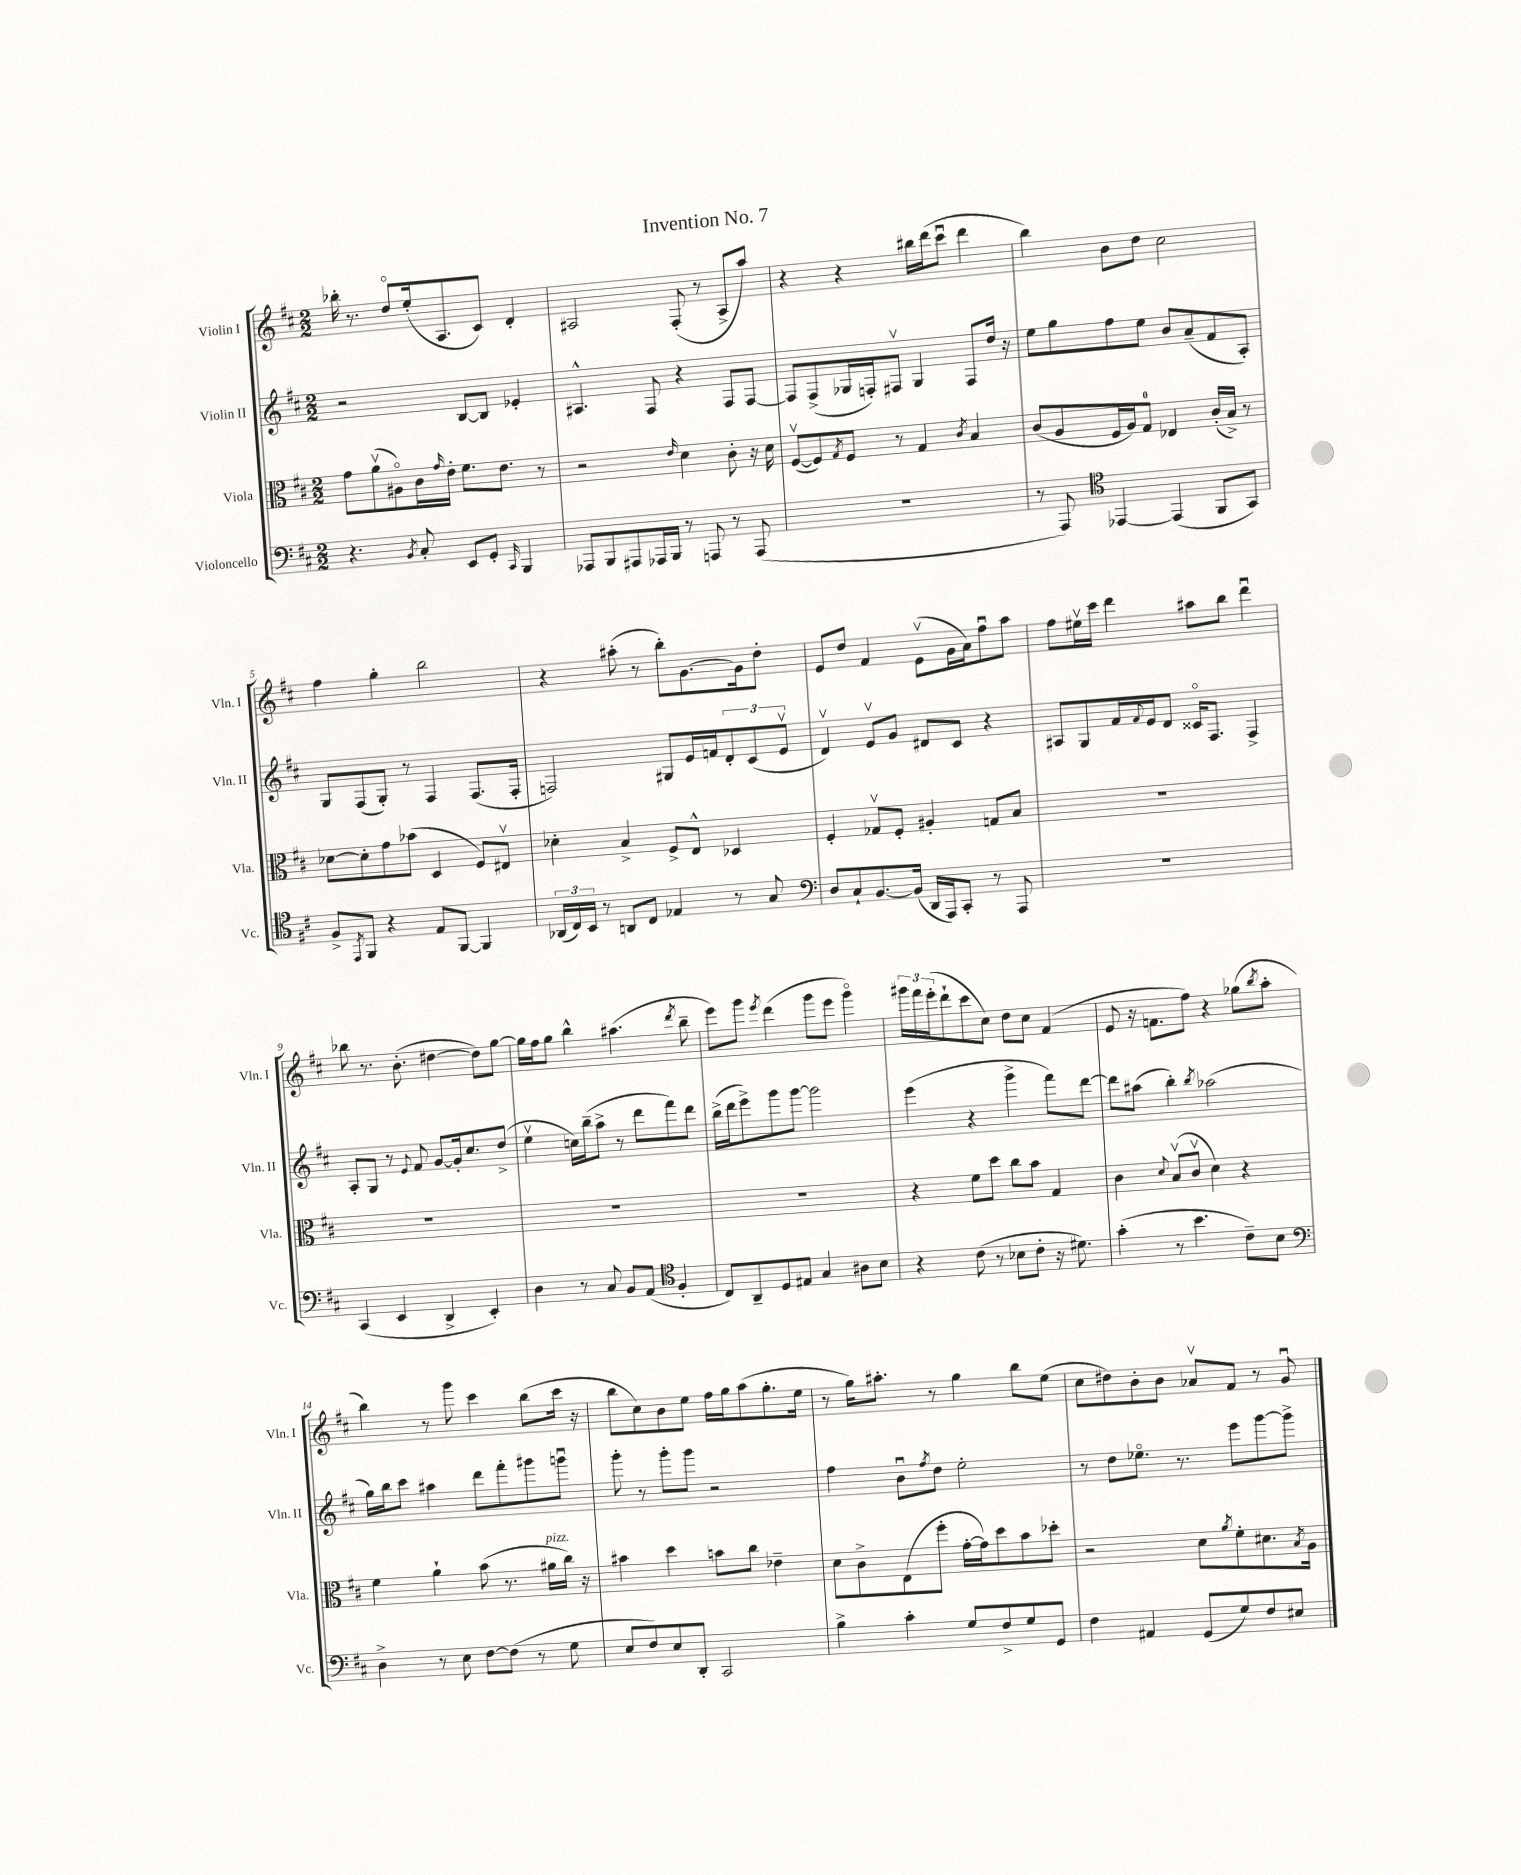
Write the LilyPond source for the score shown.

\header { title = "Invention No. 7" }
<<
\new StaffGroup <<
\new Staff = "s0" \with { instrumentName = "Violin I" shortInstrumentName = "Vln. I" } {
    \clef treble \key d \major \numericTimeSignature \time 2/2
    bes''16-. r8. d''8\flageolet e''16-.( a8. cis'8) d'4-. |
    ais2 fis8-.( r8 ais8-> a''8) |
    r4 r4 bis''16 d'''16( cis'''8\downbow d'''4 |
    b''4) b'8 d''8 cis''2 |
    fis''4 g''4-. b''2 |
    r4 ais''8-.( r8 b''8-.) g'8.~ g'16 d''8-. |
    e'8 d''8 fis'4 e'8\upbow( g'16 a'16) fis''8\downbow a''8 |
    fis''8 eis''16\upbow cis'''16 d'''4 ais''8 b''8 d'''4\downbow |
    bes''8 r8. b'8.-.( dis''4~ dis''8) g''8~ |
    g''16 fis''16 g''8 b''4-^ ais''4.( \acciaccatura { d'''8 } b''8-- |
    e'''8) g'''8 \acciaccatura { e'''8 } d'''4( g'''8 e'''8 g'''4\flageolet) |
    \tuplet 3/2 { gis'''16 fis'''16 e'''16-.( } d'''8-! cis'''8 cis''8) d''8 cis''8 fis'4( |
    e'8 r16 f'8. fis''8) r4 ges''8( \acciaccatura { b''8 } a''8-. |
    b''4) r8 g'''8 cis'''4 b''8( cis'''16 r16 |
    b''8 cis''8) b'8 e''8 fis''16 g''16 a''8( g''8.-. e''16 |
    r8 g''16) ais''8.-. r8 g''4 b''8 e''8( |
    cis''8 dis''8) b'8-. b'8 aes'8\upbow fis'8 r8 g'8\downbow \bar "|." |
}
\new Staff = "s1" \with { instrumentName = "Violin II" shortInstrumentName = "Vln. II" } {
    \clef treble \key d \major \numericTimeSignature \time 2/2
    r2 b8~ b8 ees'4-. |
    ais4.-^ fis8 r4 fis8 fis8~ |
    fis8 fis8->( ges16 f16-.) fis8\upbow ges4 fis8 d''16 r16 |
    e''8 g''8 fis''8 e''8 b'8 a'8--( fis'8 a8-.) |
    g8 fis8( g8-.) r8 fis4 fis8.( fis16-. |
    f2) gis8 e'16 f'16 \tuplet 3/2 { d'8-. cis'8( e'8\upbow } |
    d'4\upbow) e'8\upbow g'8 dis'8 cis'8 r4 |
    ais8 g8 fis'16 \appoggiatura { fis'8 } e'16 d'8 cisis'16\flageolet fis8. fis4-> |
    a8-. g8 r8 \appoggiatura { e'8 } fis'8 g'8~ g'16-. cis''8. d''8->( |
    e''4\upbow c''16) b''16--( a''8-> r8 d'''8 fis'''8) d'''8 |
    b''16->( d'''16 e'''8->) g'''8 g'''8~ g'''2 |
    e'''4( r4 g'''4-> fis'''8) d'''8~ |
    d'''8 ais''8( b''4-.) \acciaccatura { b''8 } aes''2( |
    g''16) b''16 cis'''8 ais''4 d'''8 fis'''8-. gis'''8 g'''8\downbow |
    g'''8-. r8 g'''8-. g'''8 r2 |
    fis''4 b'8\downbow \acciaccatura { fis''8 } d''8 e''2-. |
    r8 d''8 ees''8.\flageolet r8. e'''8 g'''8~ g'''8-> \bar "|." |
}
\new Staff = "s2" \with { instrumentName = "Viola" shortInstrumentName = "Vla." } {
    \clef alto \key d \major \numericTimeSignature \time 2/2
    g'8 a'8\upbow( ais8\flageolet) cis'16 \grace { g'16 } e'16-. fis'8. e'8. r8 |
    r2 \grace { e'16 } d'4 cis'8-. r16 d'16 |
    fis8~\upbow( fis8) \acciaccatura { g8 } fis8 r8 g4 \acciaccatura { cis'8 } b4 |
    cis'8( a8 fis16 a16) g8-0 ees4 cis'16-.( b16->) r8 |
    des'8~ des'8-. g'8 bes'8( d4 fis8) eis8\upbow |
    des'4-. b4-> fis8-> e8-^ des4 |
    fis4-. ges8\upbow fis8-. ais4-. g8 b8 |
    R1 |
    R1 |
    R1 |
    R1 |
    r4 fis'8 d''8 cis''8 b'8 g4 |
    cis'4 \appoggiatura { d'8 } b8\upbow( cis'8\upbow d'4) r4 |
    fis'4 a'4-! b'8( r8. ais'16^\markup { \italic "pizz." } cis''16) r16 |
    bis'4 d''4 b'8 cis''8 ees'4-- |
    d'8 cis'8-> e8( fis''8-. g'16~-. g'16) d''8 b'8 des''8-. |
    r2 d'8 \acciaccatura { a'8 } fis'8-. dis'8. \acciaccatura { b8 } a16 \bar "|." |
}
\new Staff = "s3" \with { instrumentName = "Violoncello" shortInstrumentName = "Vc." } {
    \clef bass \key d \major \numericTimeSignature \time 2/2
    r4. \acciaccatura { b,8 } cis8-. e,8 g,8-. \grace { cis,16 } b,,4 |
    aes,,8 b,,8 ais,,8 aes,,16 b,,16 r8 a,,8 r8 a,,8( |
    R1 |
    r8 a,,8) \clef tenor ees,4~ ees,4( fis,8 g,8) |
    fis8-> \acciaccatura { e,8 } fis,8 r4 e8 fis,8~ fis,4 |
    \tuplet 3/2 { aes,16( cis16) b,16 } r8 a,8 cis8 ees4 r8 g8 |
    \clef bass d8 cis8-! b,8.~ b,16( d,16 a,,16) cis,8-. r8 a,,8 |
    R1 |
    cis,4( e,4 d,4-> e,4-.) |
    d4 r8 cis8 b,8 a,8( \clef tenor fis4-. |
    cis8) a,8-- d8 eis8 g4 ais8 b8 |
    r4 cis'8( r8 bes8 cis'8-. r16 dis'8.) |
    g'4-.( r8 b'4. cis'8--) b8 |
    \clef bass d4-> r8 e8 fis8~ fis8( r8 g8 |
    e8 fis8) e8 d,8-. cis,2 |
    b4-> cis'4-. g8 fis8-> g8 g,8 |
    fis4 ais,4 g,8( g8) fis8 eis8 \bar "|." |
}
>>
>>
